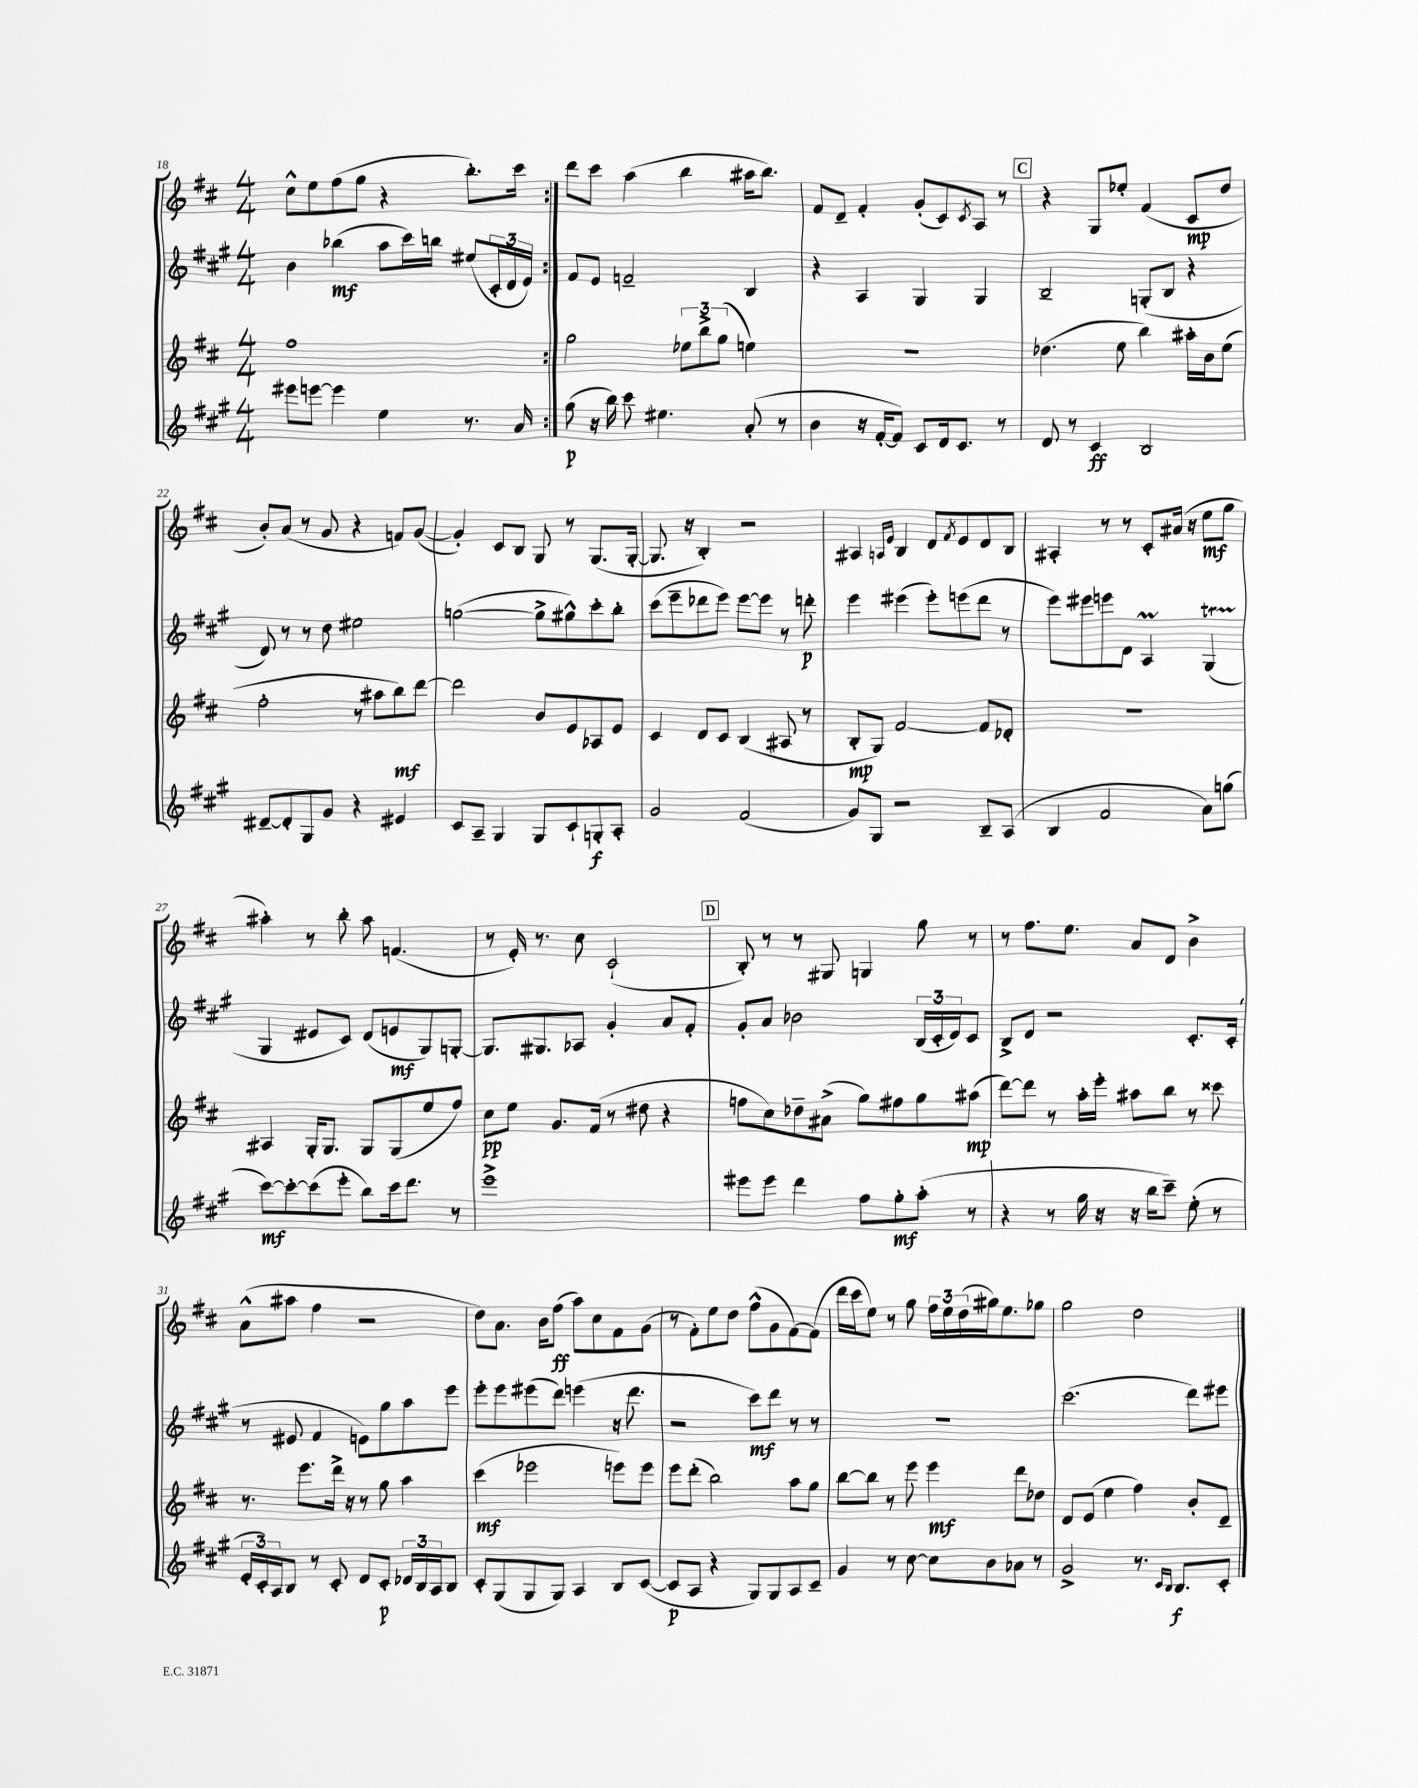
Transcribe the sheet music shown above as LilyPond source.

<<
\new StaffGroup <<
\new Staff = "s0" {
    \clef treble \key d \major \numericTimeSignature \time 4/4
    \repeat volta 2 { cis''8-^ e''8 fis''8( g''8 r4 b''8.-.) cis'''16 | }
    d'''8 cis'''8 a''4( b''4 ais''16 b''8.) |
    fis'8 d'8-- fis'4-. g'8-.( cis'8) \acciaccatura { cis'8 } a8 r8 |
    \mark \markup { \box "C" } r4 g8 ees''8-. fis'4( cis'8\mp d''8 |
    b'8-.) a'8( r8 g'8 r4 f'8) g'8~( |
    g'4-.) cis'8 b8 g8 r8 g8.( g16~-. |
    g8. r16 b4-.) r2 |
    ais4 \grace { a16 e'16 } b4 d'8 \acciaccatura { fis'8 } e'8 d'8 b8 |
    ais4-. r8 r8 cis'8-. ais'16( r16 e''8\mf g''8 |
    ais''4-.) r8 b''8-. ais''8 f'4.( |
    r8 e'16-.) r8. cis''8 cis'2-!( |
    \mark \markup { \box "D" } b8-.) r8 r8 gis8 g4 g''8 r8 |
    r8 fis''8. e''8. a'8 d'8 b'4-> |
    a'8-^( ais''8 fis''4 r2 |
    d''8) a'8. b'16 fis''8\ff( a''8) cis''8 fis'8 g'8( |
    r8 fis'8-.) e''8 d''8 fis''8-^( g'8 fis'8~) fis'8( |
    d'''16 cis'''16 e''8) r8 g''8 \tuplet 3/2 { fis''16 e''16 d''16( } gis''16) e''8. ges''8 |
    g''2 d''2 \bar "|." |
}
\new Staff = "s1" {
    \clef treble \key a \major \numericTimeSignature \time 4/4
    \repeat volta 2 { b'4 bes''4\mf( a''8 cis'''16) b''16 eis''8( \tuplet 3/2 { cis'16-. d'16 e'16) } | }
    fis'8 e'8 f'2-- b4 |
    r4 a4 gis4 gis4 |
    \mark \markup { \box "C" } b2-- g8-.( b8 r4 |
    d'8) r8 r8 d''8 eis''2 |
    g''2~( g''8-> gis''8-^) cis'''8-. b''8-. |
    cis'''8( e'''8-- des'''8 e'''8) e'''8~ e'''8 r8 d'''8-.\p |
    e'''4 eis'''4( eis'''8-.) e'''8( d'''8 r8 |
    e'''8) eis'''8 e'''8 d'8 a4\prall gis4\startTrillSpan( |
    gis4\stopTrillSpan eis'8 cis'8) d'8( e'8\mf gis8) g8~-. |
    g8. gis8. aes8 gis'4-. a'8 fis'8-. |
    \mark \markup { \box "D" } gis'8-. a'8 bes'2 \tuplet 3/2 { b16( cis'16-. d'16) } cis'8 |
    b8-> d'8 r2 cis'8.-. cis'16-.( |
    r8 eis'8 fis'4 e'8) gis''8 a''8 e'''8 |
    e'''8-. e'''8 eis'''8( d'''8) e'''4( r16 d'''8. |
    r2 cis'''8\mf) d'''8 r8 r8 |
    R1 |
    cis'''2.( d'''8) eis'''8 \bar "|." |
}
\new Staff = "s2" {
    \clef treble \key d \major \numericTimeSignature \time 4/4
    \repeat volta 2 { fis''1 | }
    g''2 \tuplet 3/2 { ees''8 b''8-> g''8( } e''4) |
    R1 |
    \mark \markup { \box "C" } des''4.( e''8 b''4) ais''16-. b'16 e''8( |
    fis''2-. r8 ais''8 b''8\mf) d'''8~ |
    d'''2 b'8 e'8 aes8 e'8 |
    cis'4 d'8 cis'8 b4( ais8 r8 |
    b8-.\mp g8) fis'2~ fis'8 des'8-. |
    R1 |
    ais4 g16-. g8. g8 g8( e''8 fis''8) |
    cis''8\pp e''8 g'8. fis'16( r8 dis''8 r4 |
    \mark \markup { \box "D" } f''8 cis''8) des''8-- ais'8->( g''8) fis''8 g''8 ais''8\mp( |
    d'''8~) d'''8 r8 a''16-. e'''16-. ais''8 b''8 r8 cisis'''8 |
    r8. e'''8. d'''16-> r16 r8 g''8 a''4 |
    cis'''4\mf( ees'''2 e'''8) e'''8 |
    e'''8 d'''8-.( b''2) a''8 g''8 |
    b''8~ b''8 r8 e'''8 e'''4\mf d'''8 des''8 |
    d'8 e'8( e''4 fis''4) b'8-. d'8-- \bar "|." |
}
\new Staff = "s3" {
    \clef treble \key a \major \numericTimeSignature \time 4/4
    \repeat volta 2 { eis'''8 e'''8~ e'''4 e''4 r8. a'16 | }
    gis''8\p( r16 b''16) cis'''8 eis''4. a'8-.( r8 |
    b'4 r16 fis'16~-. fis'8) cis'8 d'16 cis'8. r8 |
    \mark \markup { \box "C" } d'8 r8 cis'4\ff b2 |
    dis'8~-- dis'8-. gis8 gis'8 r4 eis'4 |
    cis'8 a8-- gis4 gis8 cis'8-! g8-.\f a8-. |
    gis'2 fis'2( |
    gis'8) gis8 r2 b8-- a8( |
    b4 fis'2 a'8) g''8( |
    cis'''8~\mf) cis'''8~-. cis'''8( e'''8-. b''8) cis'''16 d'''8. r8 |
    e'''1-> |
    \mark \markup { \box "D" } eis'''8 eis'''8 d'''4 fis''8 gis''8-.\mf a''8-.( r8 |
    r4 r8 gis''16 r16 r16 b''16 cis'''8--) e''8-.( r8 |
    \tuplet 3/2 { e'16-. cis'16-.) a16 } b8 r8 cis'8-. d'8 cis'8-.\p \tuplet 3/2 { des'16 b16 a16 } b8 |
    cis'8-. gis8( gis8 gis8) a4 b8 cis'8~( |
    cis'8\p a8 r4 gis8) gis8 a8 cis'8-- |
    gis'4 r8 cis''8~ cis''8 b'8 aes'8 r8 |
    gis'2-> r8. \grace { cis'16 b16 } b8.\f cis'8-. \bar "|." |
}
>>
>>
\layout { \context { \Score currentBarNumber = #18 } }
